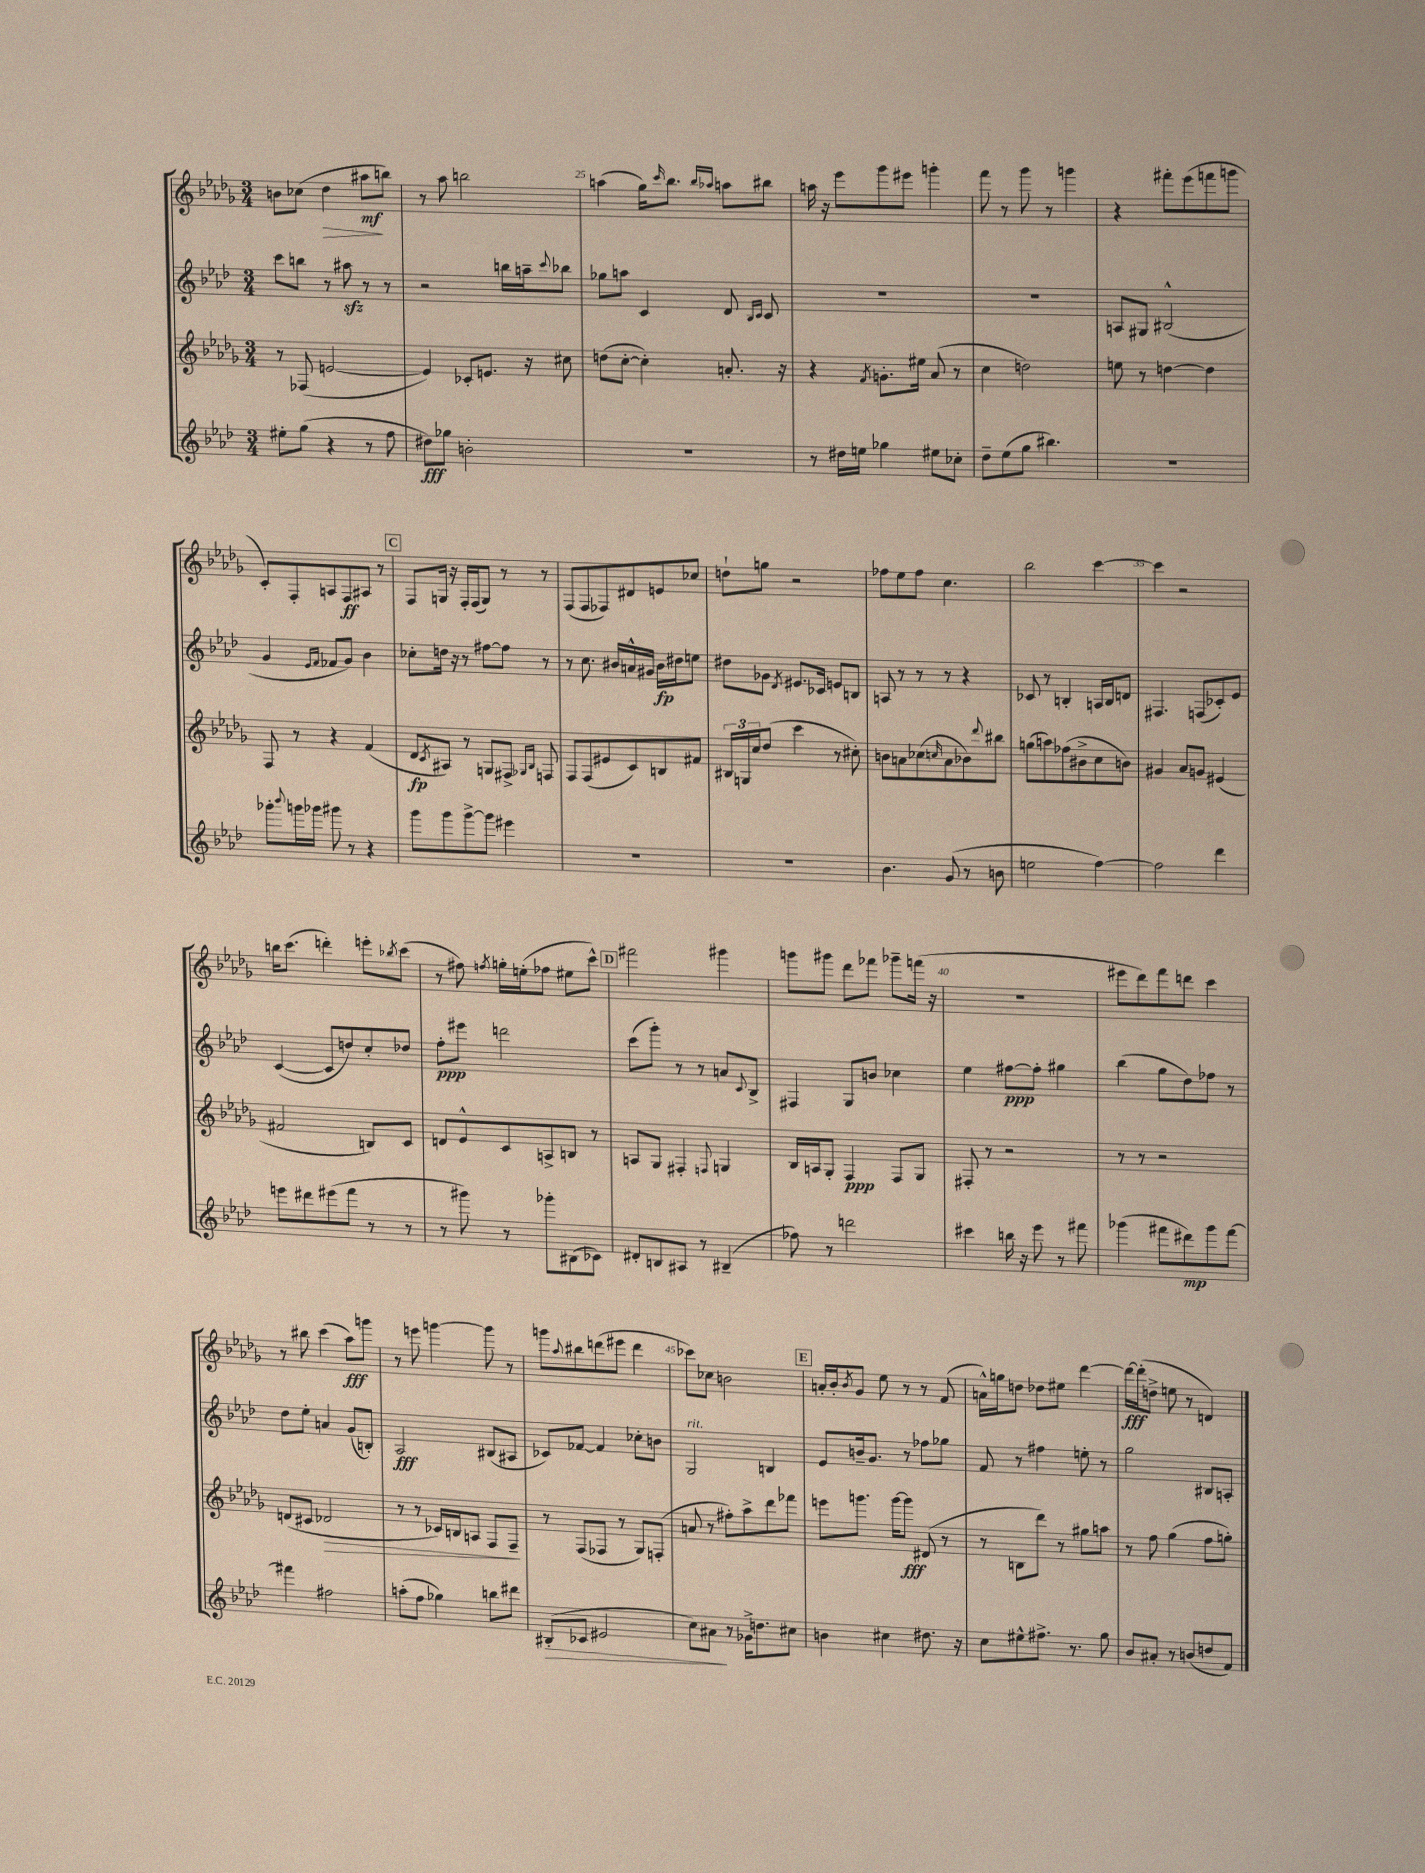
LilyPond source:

<<
\new StaffGroup <<
\new Staff = "s0" {
    \clef treble \key des \major \numericTimeSignature \time 3/4
    b'8 ces''8( des''4\> ais''8\mf\! b''8) |
    r8 aes''8 b''2 |
    a''4( ges''16) \grace { c'''16 } bes''8. \grace { bes''16 aes''16 } a''8 bis''8 |
    a''16 r16 ees'''8 ges'''8 eis'''8 g'''4-. |
    f'''8 r8 ges'''8 r8 g'''4 |
    r4 fis'''8-. ees'''8( f'''8 g'''8 |
    c'8-.) f8-. a8 f8\ff ais8 r8 |
    \mark \markup { \box "C" } f8 g16 r16 f16-. f16( g8) r8 r8 |
    f8( f8 fes8) dis'8 e'8 ces''8 |
    d''8-! g''8 r2 |
    fes''8 ees''8 fes''8 c''4. |
    bes''2 c'''4~ |
    c'''4 r2 |
    b''16 c'''8.( d'''4-.) e'''8-. \acciaccatura { bes''8 } c'''8( |
    r8 fis''8) \acciaccatura { f''8 } g''16-. e''16-.( fes''8 eis''8 c'''8-^) |
    \mark \markup { \box "D" } fis'''2 gis'''4 |
    g'''8 gis'''8 des'''8 fes'''8 ges'''8-- f'''16( r16 |
    R2. |
    eis'''8 des'''8) f'''8 d'''8 c'''4 |
    r8 bis''8 c'''4( aes''8\fff) g'''8 |
    r8 e'''8 g'''4~ g'''8 r8 |
    g'''8 \appoggiatura { aes''8 } bis''8 d'''8( eis'''8 d'''4 |
    ces'''8) ces''8 b'2 |
    \mark \markup { \box "E" } a'16-. bes'16-. \acciaccatura { bes'8 } ges'8 ees''8 r8 r8 f'8( |
    a'16-^) g''16 d''8 des''8 eis''8 des'''4~ |
    des'''16~\fff des'''16-.( d''8-> e''8 r8 d'4) \bar "|." |
}
\new Staff = "s1" {
    \clef treble \key aes \major \numericTimeSignature \time 3/4
    c'''8 b''8 r8 ais''8\sfz r8 r8 |
    r2 b''16 a''16-- \appoggiatura { c'''8 } bes''8 |
    ges''8 a''8 c'4 des'8 \grace { bes16 c'16 } c'8 |
    R2. |
    R2. |
    a8 gis8 bis2-^( |
    g'4 \grace { ees'16 f'16 } fes'8 g'8) bes'4 |
    \mark \markup { \box "C" } ces''8-. d''16 r16 r8 fis''8~ fis''8 r8 |
    r8 c''8. bis'16 a'16-^ gis'16 bis'16\fp dis''16 e''8 |
    dis''8 ges'8 \acciaccatura { des'8 } eis'8. ces'16 e'8 b8 |
    a8 r8 r8 r8 r4 |
    ces'8 r8 b4-. a16 b16 d'8 |
    fis4. f8( ces'8-.) ees'8 |
    c'4~( c'8 d''8) c''8-. des''8 |
    f''8-.\ppp eis'''8 d'''2 |
    \mark \markup { \box "D" } c'''8( g'''8-.) r8 r8 a'8 \appoggiatura { c'8 } bes8-> |
    fis4 g8 b'8 ces''4 |
    ees''4 fis''8~\ppp fis''8-. gis''4 |
    bes''4( g''8 des''8) fes''8 r8 |
    des''8 ees''8-. a'4 g'8( b8-.) |
    aes2\fff bis8( ais8 |
    ces'8) fes'8~ fes'4 ces''8-. b'8 |
    g2^\markup { \italic "rit." } b4 |
    \mark \markup { \box "E" } ees'8 b'16-- g'8. r8 fes''8 ges''8 |
    f'8 r8 fis''4 e''8-. r8 |
    g''2 bis8 a8-. \bar "|." |
}
\new Staff = "s2" {
    \clef treble \key des \major \numericTimeSignature \time 3/4
    r8 fes8( e'2~ |
    e'4) ces'8-. e'8. r16 cis''8 |
    d''8( c''8~-. c''4-.) a'8.-. r16 |
    r4 \acciaccatura { f'8 } g'8.-. eis''16 aes'8( r8 |
    c''4 d''2) |
    e''8 r8 d''4~ d''4 |
    f8 r8 r4 f'4( |
    \mark \markup { \box "C" } des'8\fp \acciaccatura { c'8 } ais8) r8 g8 fis8-> \grace { ges16 bes16 } f8 |
    f8 f8( eis'8 c'8) b8 fis'8 |
    \tuplet 3/2 { bis16 g16 c''16 } des''8( c'''4 r8 cis''8-.) |
    b'8 a'8 ces''8( \grace { c''16 } a'8 bes'8) \appoggiatura { des'''8 } bis''8 |
    g''8( a''8) fes''8( bis'8-> c''8 b'8) |
    gis'4 aes'8 g'8 eis'4( |
    fis'2 b8) c'8 |
    d'8 ees'8-^ c'8 a8-> b8 r8 |
    \mark \markup { \box "D" } a8 ges8 fis4-. \appoggiatura { f8 } g4 |
    bes16 a16 ges8-. f4\ppp f8 ges8 |
    fis8-. r8 r2 |
    r8 r8 r2 |
    d'8( cis'8 des'2\> |
    r8 r8 ces'16) b16 a8 f8 f8--\! |
    r8 f8( fes8 r8 ges8) f8-.( |
    a'8 r8 fis''8-.) aes''8-> des'''8 fes'''8 |
    \mark \markup { \box "E" } e'''8 g'''8. g'''16~ g'''8\fff dis'8( r8 |
    r8 b8 des'''8) r8 gis''8 a''8 |
    r8 f''8 ges''4( f''8 g''8-.) \bar "|." |
}
\new Staff = "s3" {
    \clef treble \key aes \major \numericTimeSignature \time 3/4
    eis''8-. g''8( r4 r8 f''8 |
    dis''8\fff) ges''8 b'2-. |
    R2. |
    r8 dis''16 e''16 ges''4 eis''8 ces''8-. |
    des''8-- ees''8( g''8 bis''4.) |
    R2. |
    ges'''8-. \appoggiatura { bes'''8 } g'''16 ges'''16 gis'''8 r8 r4 |
    \mark \markup { \box "C" } g'''8 g'''8 g'''8~-> g'''8 eis'''4 |
    R2. |
    R2. |
    bes'4. g'8( r8 b'8 |
    e''2 f''4~) |
    f''2 des'''4 |
    e'''8 dis'''8 eis'''8( f'''8 r8 r8 |
    r8 gis'''8) r8 ges'''8-. bis8( ces'8) |
    \mark \markup { \box "D" } dis'8-. b8 ais8 r8 bis4--( |
    fes''8) r8 d'''2 |
    cis'''4 b''16 r16 ees'''8 r8 fis'''8 |
    ges'''4( fis'''8 dis'''8\mp) ges'''8 fis'''8~ |
    fis'''4 fis''2 |
    a''8-.( f''8 ges''4) b''8 dis'''8 |
    bis8-.\>( ces'8 eis'2 |
    c''8) ais'8\! r8 ges'16-> d''8. cis''8 |
    \mark \markup { \box "E" } b'4 cis''4 dis''8. r16 |
    c''8 eis''8-^ fis''8.-> r8. g''8 |
    bes'8 ais'8-. r8 b'8( d''8 f'8) \bar "|." |
}
>>
>>
\layout { \context { \Score currentBarNumber = #23 \override BarNumber.break-visibility = ##(#f #t #t) barNumberVisibility = #(every-nth-bar-number-visible 5) } }
